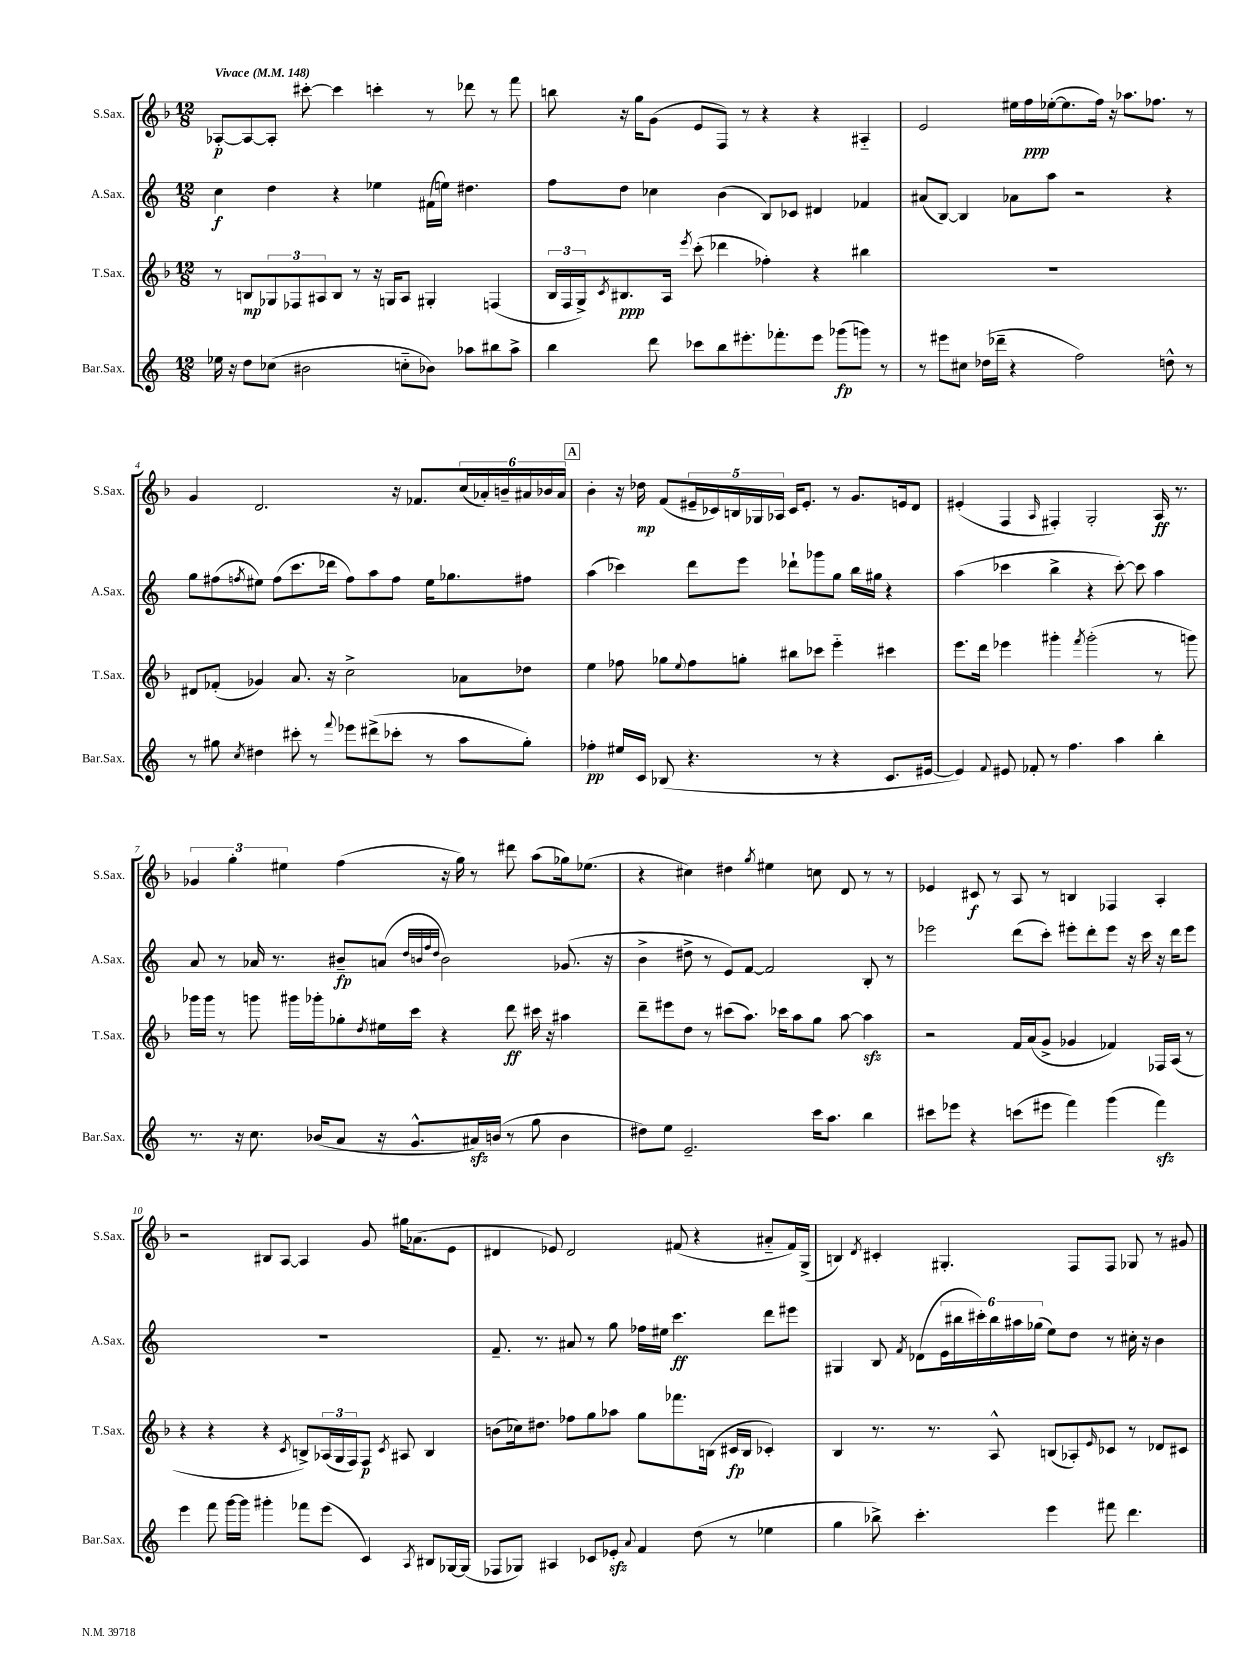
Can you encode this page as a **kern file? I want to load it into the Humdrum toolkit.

**kern	**dynam	**kern	**dynam	**kern	**dynam	**kern	**dynam
*part4	*part4	*part3	*part3	*part2	*part2	*part1	*part1
*staff4	*staff4	*staff3	*staff3	*staff2	*staff2	*staff1	*staff1
*I"Bar.Sax.	*	*I"T.Sax.	*	*I"A.Sax.	*	*I"S.Sax.	*
*I'Bar.Sax.	*	*I'T.Sax.	*	*I'A.Sax.	*	*I'S.Sax.	*
*clefG2	*	*clefG2	*	*clefG2	*	*clefG2	*
*k[]	*	*k[b-]	*	*k[]	*	*k[b-]	*
*M12/8	*	*M12/8	*	*M12/8	*	*M12/8	*
*MM148	*	*MM148	*	*MM148	*	*MM148	*
=1	=1	=1	=1	=1	=1	=1	=1
!	!	!	!	!	!	!LO:TX:a:B:t=Vivace	!
16ee-X\	.	8r	.	4cc\	f	[8A-X'/L	p
16r	.	.	.	.	.	.	.
8dd\L	.	8Bn/L	mp	.	.	8A-/_	.
(8cc-X\J	.	12G-X/	.	4dd\	.	8A-'/J]	.
.	.	12F-X/	.	.	.	.	.
2b#X\	.	.	.	.	.	[8ccc#X'\	.
.	.	12A#X/	.	.	.	.	.
.	.	8B/J	.	4r	.	4ccc#\]	.
.	.	8r	.	.	.	.	.
.	.	16r	.	4ee-X\	.	4cccn'\	.
.	.	16Gn/KL	.	.	.	.	.
8ccn\L	.	8A#/J	.	.	.	.	.
8b-X\J)	.	4G#X'/	.	(16f#X\LL	.	8r	.
.	.	.	.	16een\JJ)	.	.	.
8aa-X\L	.	.	.	4.dd#X\	.	8ddd-X\	.
8bb#X\	.	(4Fn/	.	.	.	8r	.
8aa-^\J	.	.	.	.	.	8fff\	.
=2	=2	=2	=2	=2	=2	=2	=2
4bb\	.	24B-/LL	.	8ff\L	.	8bbn\	.
.	.	24F/	.	.	.	.	.
.	.	24G^/J)	.	.	.	.	.
.	.	8qc/	.	.	.	.	.
.	.	8.B#X/	ppp	8dd\J	.	16r	.
.	.	.	.	.	.	16gg\KL	.
8ddd\	.	.	.	4cc-X\	.	(8g\J	.
.	.	16A/Jk	.	.	.	.	.
.	.	8qeee/	.	.	.	.	.
8ccc-X\L	.	(8ccc'\	.	.	.	8e/L	.
8bb\	.	4ddd-X\	.	(4b\	.	8F/J)	.
8.eee#X'\	.	.	.	.	.	8r	.
.	.	4ff-X'\)	.	8B/L)	.	4r	.
8.fff-X'\	.	.	.	.	.	.	.
.	.	.	.	8c-X/J	.	.	.
8eee#\J	.	4r	.	4d#X/	.	4r	.
(8ggg-X\L	fp	.	.	.	.	.	.
8gggn\J)	.	4bb#X\	.	4f-X/	.	4A#X/	.
8r	.	.	.	.	.	.	.
=3	=3	=3	=3	=3	=3	=3	=3
8r	.	1.r	.	(8a#X/L	.	2e/	.
8eee#X\L	.	.	.	[8B/J)	.	.	.
8cc#X\J	.	.	.	4B/]	.	.	.
(16dd-X\LL	.	.	.	.	.	.	.
16ddd-X~\JJ	.	.	.	.	.	.	.
4r	.	.	.	8a-X\L	.	16ee#X\LL	.
.	.	.	.	.	.	16ff\	ppp
.	.	.	.	8aa\J	.	([16ee-X'\J	.
.	.	.	.	.	.	8.ee-\]	.
2ff\)	.	.	.	2r	.	.	.
.	.	.	.	.	.	16ff\Jk)	.
.	.	.	.	.	.	16r	.
.	.	.	.	.	.	8.aa-X\L	.
.	.	.	.	.	.	8.ff-X\J	.
8ddn^^\	.	.	.	4r	.	.	.
8r	.	.	.	.	.	8r	.
!!LO:LB:g=z
=4	=4	=4	=4	=4	=4	=4	=4
8r	.	8d#X/L	.	8gg\L	.	4g/	.
8gg#X\	.	(8f-X'/J	.	(8ff#X\	.	.	.
8qcc/	.	.	.	8qffn/	.	.	.
4dd#X\	.	4g-X/)	.	8ee#X\J)	.	2.d/	.
.	.	.	.	(8ff\L	.	.	.
8ccc#X'\	.	8.a/	.	8.ccc\	.	.	.
8r	.	.	.	.	.	.	.
.	.	16r	.	16ddd-X\Jk	.	.	.
8qqfff/	.	.	.	.	.	.	.
8eee-X\L	.	2cc^\	.	8ff\L)	.	.	.
(8ddd#X^\	.	.	.	8aa\	.	.	.
8ccc-X'\J	.	.	.	8ff\J	.	16r	.
.	.	.	.	.	.	8.f-X/L	.
8r	.	.	.	16ee#\KL	.	.	.
.	.	.	.	8.gg-X\	.	.	.
8aa\L	.	8a-X\L	.	.	.	(24cc/L	.
.	.	.	.	.	.	24a-X'/)	.
.	.	.	.	.	.	24bn~/	.
8gg#'\J)	.	8dd-X\J	.	8ff#X\J	.	24a#X/	.
.	.	.	.	.	.	24b-X/	.
.	.	.	.	.	.	24a#/JJ	.
!!LO:REH:place=s1:t=A
=5	=5	=5	=5	=5	=5	=5	=5
4ff-X'\	pp	4ee\	.	(4aa\	.	4b-'\	.
16ee#X/LL	.	8ff-X\	.	4ccc-X\)	.	16r	.
16c/JJ	.	.	.	.	.	16dd-X\	mp
(8B-X/	.	8gg-X\L	.	.	.	(8f/L	.
.	.	8qqee/	.	.	.	.	.
4.r	.	8ff-\	.	8ddd\L	.	20e#X~/L	.
.	.	.	.	.	.	20c-X/)	.
.	.	.	.	.	.	20Bn/	.
.	.	8ggn'\J	.	8eee\J	.	.	.
.	.	.	.	.	.	20G-X/	.
.	.	.	.	.	.	20A-X/JJ	.
.	.	8bb#X\L	.	8ddd-X`\L	.	16c-/KL	.
.	.	.	.	.	.	8.e#'/J	.
8r	.	8ccc-X\J	.	8ggg-X\	.	.	.
4r	.	4eee\	.	8gg\J	.	8r	.
.	.	.	.	16bb\LL	.	8.g/L	.
.	.	.	.	16gg#X\JJ	.	.	.
8.c/L	.	4ccc#X\	.	4r	.	.	.
.	.	.	.	.	.	16en/k	.
.	.	.	.	.	.	8d/J	.
[16e#X/Jk	.	.	.	.	.	.	.
=6	=6	=6	=6	=6	=6	=6	=6
4e#/])	.	8.eee\L	.	(4aa\	.	(4e#X'/	.
.	.	16ddd\Jk	.	.	.	.	.
8qqf/	.	.	.	.	.	.	.
8e#X/	.	4eee-X\	.	4ccc-X\	.	4F/	.
8f-X'/	.	.	.	.	.	.	.
.	.	.	.	.	.	16qqA/	.
8r	.	4ggg#X'\	.	4bb^\	.	4F#X'/)	.
4.ff\	.	.	.	.	.	.	.
.	.	8qfff/	.	.	.	.	.
.	.	(2ggg#'\	.	4r	.	2G'/	.
4aa\	.	.	.	[8ccc-'\)	.	.	.
.	.	.	.	8ccc-\]	.	.	.
4bb'\	.	8r	.	4aa\	.	16A/	ff
.	.	.	.	.	.	8.r	.
.	.	8gggn\)	.	.	.	.	.
!!LO:LB:g=z
=7	=7	=7	=7	=7	=7	=7	=7
8.r	.	16ggg-X\LL	.	8a/	.	6g-X/	.
.	.	16ggg-\JJ	.	.	.	.	.
.	.	8r	.	8r	.	.	.
.	.	.	.	.	.	6gg'\	.
16r	.	.	.	.	.	.	.
8.cc\	.	8gggn\	.	16a-X/	.	.	.
.	.	.	.	8.r	.	.	.
.	.	.	.	.	.	6ee#X\	.
.	.	16ggg#X\LL	.	.	.	.	.
(16b-X/KL	.	16ggg-X'\J	.	.	.	.	.
8a/J	.	8gg-X'\	.	8b#X~/L	fp	(4ff\	.
.	.	8qdd/	.	.	.	.	.
16r	.	16ee#X\L	.	(8an/J	.	.	.
8.g^^/L	.	16ccc\JJ	.	.	.	.	.
.	.	.	.	32qqdd/LLL	.	.	.
.	.	.	.	32qqbn/	.	.	.
.	.	.	.	32qqff/	.	.	.
.	.	.	.	32qqdd/JJJ	.	.	.
.	.	4r	.	2b\)	.	16r	.
.	.	.	.	.	.	16gg\)	.
16a#Xzz/L)	.	.	.	.	.	8r	.
(16bn/JJ	.	.	.	.	.	.	.
8r	.	8ddd\	ff	.	.	8ddd#X\	.
8gg\	.	16ccc#X\	.	.	.	(8aa\L	.
.	.	16r	.	.	.	.	.
4b\	.	4aa#X\	.	(8.g-X/	.	16gg-X\k)	.
.	.	.	.	.	.	(8.ee-X\J	.
.	.	.	.	16r	.	.	.
=8	=8	=8	=8	=8	=8	=8	=8
8dd#X\L)	.	8ddd~\L	.	4b^\	.	4r	.
8ee\J	.	8eee#X\	.	.	.	.	.
2.e~/	.	8dd\J	.	8dd#X^\	.	4cc#X\)	.
.	.	8r	.	8r	.	.	.
.	.	(8ccc#X\L	.	8e/L)	.	4dd#X\	.
.	.	8.aa\J)	.	[8f/J	.	.	.
.	.	.	.	.	.	8qgg/	.
.	.	.	.	2f/]	.	4ee#X\	.
.	.	16ccc-X\KL	.	.	.	.	.
.	.	8aa\	.	.	.	.	.
16ccc\KL	.	8gg\J	.	.	.	8ccn\	.
8.aa\J	.	.	.	.	.	.	.
.	.	[8aa\	.	.	.	8d/	.
4bb\	.	4aazz\]	.	8B'/	.	8r	.
.	.	.	.	8r	.	8r	.
=9	=9	=9	=9	=9	=9	=9	=9
8ccc#X\L	.	2r	.	2eee-X\	.	4e-X/	.
8eee-X\J	.	.	.	.	.	.	.
4r	.	.	.	.	.	8c#X/	f
.	.	.	.	.	.	8r	.
(8cccn\L	.	16f/LL	.	(8ddd\L	.	8A/	.
.	.	(16a/J	.	.	.	.	.
8eee#X\J	.	8g^/J	.	8ccc'\J)	.	8r	.
4fff\)	.	4g-X/	.	8eee#X'\L	.	4Bn/	.
.	.	.	.	8ddd'\	.	.	.
(4ggg\	.	4f-X/)	.	8eee#\J	.	4F-X/	.
.	.	.	.	16r	.	.	.
.	.	.	.	16ccc\	.	.	.
4fffzz\)	.	16F-X/LL	.	16r	.	4A'/	.
.	.	(16A/JJ	.	16ddd\KL	.	.	.
.	.	8r	.	8eee#\J	.	.	.
!!LO:LB:g=z
=10	=10	=10	=10	=10	=10	=10	=10
4eee\	.	4r	.	1.r	.	2r	.
8fff\	.	4r	.	.	.	.	.
[16ggg\LL	.	.	.	.	.	.	.
16ggg\JJ]	.	.	.	.	.	.	.
4ggg#X'\	.	4r	.	.	.	8B#X/L	.
.	.	.	.	.	.	[8A/J	.
.	.	8qc/	.	.	.	.	.
8fff-X\L	.	8Bn^/L)	.	.	.	4A/]	.
(8eee\J	.	(24A-X/L	.	.	.	.	.
.	.	24G/	.	.	.	.	.
.	.	24F/J)	.	.	.	.	.
4c/)	.	8F/J	p	.	.	8g/	.
.	.	8qc/	.	.	.	.	.
.	.	8A#X/	.	.	.	16gg#X\KL	.
.	.	.	.	.	.	(8.a-X\	.
8qA/	.	.	.	.	.	.	.
8B#X/L	.	4B/	.	.	.	.	.
[16G-X/L	.	.	.	.	.	8e\J	.
(16G-/JJ]	.	.	.	.	.	.	.
=11	=11	=11	=11	=11	=11	=11	=11
8F-X/L	.	(8bn\L	.	8.f~/	.	4d#X/	.
8G-X/J)	.	16cc-X\k)	.	.	.	.	.
.	.	8.dd#X\J	.	8.r	.	.	.
4A#X/	.	.	.	.	.	8e-X/)	.
.	.	8ff-X\L	.	8a#X/	.	2d#/	.
8c-X/L	.	8gg\	.	8r	.	.	.
8e-Xzz'/J	.	8aa-X\J	.	8gg\	.	.	.
8qqa/	.	.	.	.	.	.	.
4f/	.	8gg\L	.	16ff-X\LL	.	.	.
.	.	.	.	16ee#X\JJ	.	.	.
.	.	8.fff-X\	.	4.ccc\	ff	(8f#X/	.
(8dd\	.	.	.	.	.	4r	.
.	.	(16Bn\Jk	.	.	.	.	.
8r	.	16c#X/LL	fp	.	.	.	.
.	.	16B/JJ	.	.	.	.	.
4ee-X\	.	4c-X'/)	.	8ddd\L	.	8a#X/L	.
.	.	.	.	8eee#X\J	.	16f#/L)	.
.	.	.	.	.	.	(16G^/JJ	.
=12	=12	=12	=12	=12	=12	=12	=12
4gg\	.	4B-/	.	4G#X/	.	4Bn/)	.
.	.	.	.	.	.	8qd/	.
8bb-X^\)	.	8.r	.	8B/	.	4c#X'/	.
.	.	.	.	8qf/	.	.	.
4.ccc'\	.	.	.	(8d-X\L	.	.	.
.	.	8.r	.	.	.	.	.
.	.	.	.	24e\L	.	4.G#X'/	.
.	.	.	.	24bb#X\	.	.	.
.	.	.	.	24ccc#X'\)	.	.	.
.	.	8A^^/	.	24bb#\	.	.	.
.	.	.	.	24aa#X\	.	.	.
.	.	.	.	(24gg-X\JJ	.	.	.
4eee\	.	(8Bn/L	.	8ee\L)	.	.	.
.	.	8A-X'/)	.	8dd\J	.	8F/L	.
.	.	16qqe/	.	.	.	.	.
8fff#X\	.	8c-X/J	.	8r	.	8F/J	.
4.ddd\	.	8r	.	16cc#X'\	.	8G-X/	.
.	.	.	.	16r	.	.	.
.	.	8d-X/L	.	4b\	.	8r	.
.	.	8c#X/J	.	.	.	8g#X/	.
==	==	==	==	==	==	==	==
*-	*-	*-	*-	*-	*-	*-	*-
